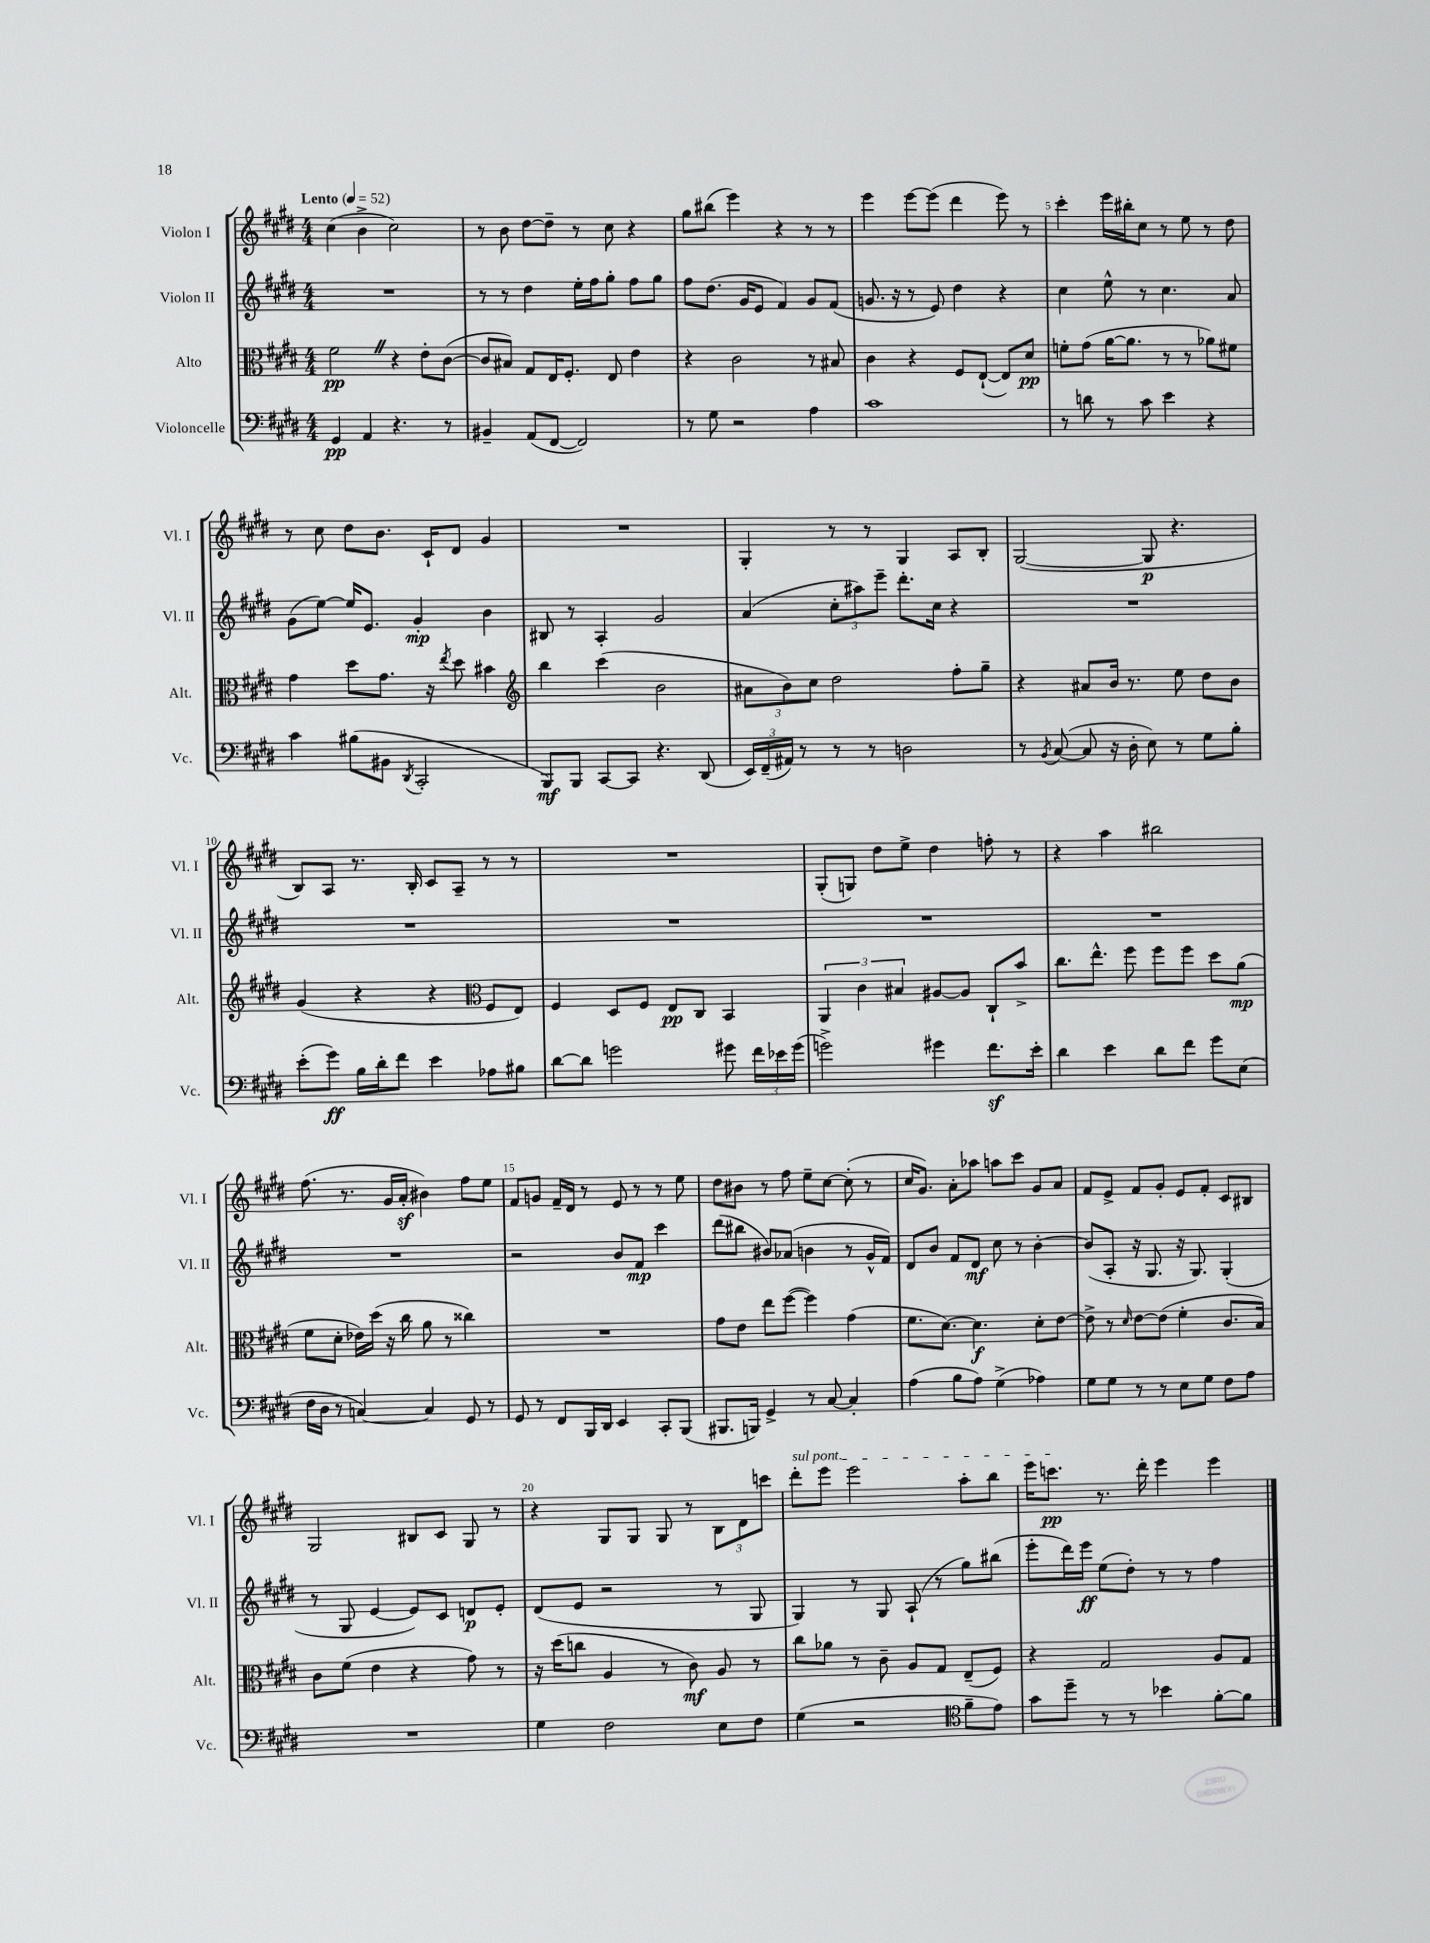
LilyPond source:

<<
\new StaffGroup <<
\new Staff = "s0" \with { instrumentName = "Violon I" shortInstrumentName = "Vl. I" } {
    \clef treble \key e \major \numericTimeSignature \time 4/4 \tempo "Lento" 4 = 52
    \autoBeamOff cis''4( b'4-> cis''2) |
    r8 b'8 dis''8[~ dis''8]-- r8 cis''8 r4 |
    gis''8[ bis''8]( e'''4) r4 r8 r8 |
    e'''4 e'''8[~ e'''8]( dis'''4 e'''8) r8 |
    cis'''4-. e'''16[ bis''16-. cis''8] r8 e''8 r8 dis''8 |
    r8 cis''8 dis''8[ b'8.] cis'16[-! dis'8] gis'4 |
    R1 |
    gis4-. r8 r8 gis4 a8[ b8]-. |
    gis2~( gis8\p r4. |
    b8[) a8] r8. b16-. cis'8[ a8]-- r8 r8 |
    R1 |
    gis8[-.( g8]) dis''8[ e''8]-> dis''4 f''8-. r8 |
    r4 a''4 bis''2 |
    fis''8.( r8. gis'16[ a'16]-.\sf bis'4) fis''8[ e''8] |
    fis'8[ g'8] fis'16[-- dis'16] r8 e'8 r8 r8 e''8 |
    dis''8[ bis'8] r8 fis''8 e''8[-- cis''8]~ cis''8-.( r8 |
    cis''16[ gis'8.]) a'8[-. aes''8] a''8[ cis'''8] gis'8[ a'8] |
    fis'8[ e'8]-> fis'8[ gis'8]-. e'8[ fis'8]-. cis'8[ bis8] |
    gis2 bis8[ cis'8] gis8 r8 |
    r4 gis8[ gis8] gis8 r8 \tuplet 3/2 { b8[ dis'8 c'''8] } |
    \once \override TextSpanner.bound-details.left.text = \markup { \italic "sul pont." } dis'''8[-.\startTextSpan e'''8] e'''2 a''8[-. b''8] |
    e'''16[ c'''8.]\pp\stopTextSpan r8. dis'''16-. e'''4 e'''4 \bar "|." |
}
\new Staff = "s1" \with { instrumentName = "Violon II" shortInstrumentName = "Vl. II" } {
    \clef treble \key e \major \numericTimeSignature \time 4/4
    \autoBeamOff R1 |
    r8 r8 dis''4 e''16[-. fis''16 gis''8]-. fis''8[ gis''8] |
    fis''8[ dis''8.]( gis'16[ e'8] fis'4) gis'8[ fis'8]( |
    g'8. r16 r8 e'8) dis''4 r4 |
    cis''4 e''8-^ r8 cis''4. a'8 |
    gis'8[( e''8]~) e''16[ e'8.] gis'4-.\mp b'4 |
    bis8 r8 a4-. gis'2 |
    a'4( \tuplet 3/2 { cis''8[-. ais''8) e'''8]-- } dis'''8.[-. cis''16] r4 |
    R1 |
    R1 |
    R1 |
    R1 |
    R1 |
    R1 |
    r2 b'8[ fis'8]\mp cis'''4 |
    dis'''8[( bis''8] bis'8[) aes'8]( b'4 r8 gis'16[-^ fis'16]) |
    dis'8[ b'8] fis'8[ dis'8]\mf cis''8 r8 b'4~-. |
    b'8[( a8]-. r16 gis8. r16 gis8.) gis4-.( |
    r8 gis8 e'4~ e'8[) cis'8] d'8[\p e'8]-. |
    dis'8[( e'8] r2 r8 gis8 |
    gis4) r8 gis8 a8-!( r8 gis''8[) bis''8]( |
    e'''8[-. dis'''16) e'''16]\ff e''8[( dis''8]-.) r8 r8 fis''4 \bar "|." |
}
\new Staff = "s2" \with { instrumentName = "Alto" shortInstrumentName = "Alt." } {
    \clef alto \key e \major \numericTimeSignature \time 4/4
    \autoBeamOff fis'2\pp \once \override BreathingSign.text = \markup { \musicglyph "scripts.caesura.straight" } \breathe r4 e'8[-. cis'8]~( |
    cis'8[ bis8]) gis8[ e16 fis8.]-. e8 e'4 |
    r4 cis'2 r8 bis8 |
    cis'4 r4 fis8[ e8]~-!( e8[) dis'8]\pp |
    f'8[-. gis'8]( a'16[~ a'8.] r8 r8 aes'8[) fis'8] |
    gis'4 dis''8[ gis'8.] r16 \acciaccatura { e''8 } dis''8 bis'4 |
    \clef treble b''4 cis'''4( b'2 |
    \tuplet 3/2 { ais'8[ b'8) cis''8] } dis''2 fis''8[-. gis''8]-- |
    r4 ais'8[ b'16] r8. e''8 dis''8[ b'8] |
    gis'4( r4 r4 \clef alto fis8[ e8]) |
    fis4 dis8[ fis8] e8[\pp cis8] b,4 |
    \tuplet 3/2 { a,4 cis'4 bis4 } ais8[~ ais8] cis8[-! b'8]-> |
    cis''8.[ e''8.]-^ fis''8 fis''8[ fis''8] dis''8[ a'8]\mp( |
    fis'8[ dis'8]-. ees'16[) dis''16]( r16 cis''16 a'8 r8 cisis''4) |
    R1 |
    gis'8[ e'8] e''8[ fis''8]~( fis''4) gis'4( |
    fis'8.[ dis'8.]~) dis'4.\f dis'8[-. e'8]~ |
    e'8-> r8 \grace { dis'16 } e'8[~ e'8]( fis'4-. cis'8.[ b16]) |
    cis'8[ fis'8]( e'4 r4 gis'8) r8 |
    r16 dis''16[( c''8] a4 r8 cis'8\mf) a8 r8 |
    cis''8[ aes'8] r8 cis'8-- a8[ gis8] e8[--( fis8]) |
    r4 gis2 a8[ gis8] \bar "|." |
}
\new Staff = "s3" \with { instrumentName = "Violoncelle" shortInstrumentName = "Vc." } {
    \clef bass \key e \major \numericTimeSignature \time 4/4
    \autoBeamOff gis,4\pp a,4 r4. r8 |
    bis,4-- a,8[( fis,8]~ fis,2) |
    r8 gis8 r2 a4 |
    cis'1 |
    r8 d'8 r8 cis'8 e'4 r4 |
    cis'4 bis8[( bis,8] \acciaccatura { dis,8 } cis,2-. |
    b,,8[\mf) b,,8] cis,8[~ cis,8] r4. dis,8( |
    \tuplet 3/2 { e,16[) fis,16--( ais,16]) } r8 r8 r8 d2 |
    r8 \acciaccatura { b,8 } cis8~( cis8 r16 dis16-. e8) r8 gis8[ b8]-. |
    e'8[-.( gis'8]\ff) b16[ dis'16-. fis'8] e'4 aes8[ bis8] |
    dis'8[~ dis'8] g'2 gis'8 \tuplet 3/2 { fis'16[ ees'16 gis'16]( } |
    g'2->) gis'4 fis'8.[\sf e'16]-. |
    dis'4 e'4 dis'8[ fis'8] gis'8[ e8]( |
    fis16[ dis16] r8 c4~) c4 gis,8 r8 |
    gis,8 r8 fis,8[ b,,16 dis,16] e,4 cis,8[-. b,,8]( |
    bis,,8.[ b,,16]) gis,4-> r8 cis8~ cis4-. |
    a4( b8[ a8]) gis4->( aes4) |
    gis8[ gis8] r8 r8 e8[ gis8] fis8[ a8] |
    R1 |
    gis4 fis2 e8[ fis8] |
    gis4( r2 \clef tenor fis'8[-- e'8]) |
    gis'8[ dis''8]-- r8 r8 bes'4 fis'8[~-. fis'8] \bar "|." |
}
>>
>>
\layout { \context { \Score \override BarNumber.break-visibility = ##(#f #t #t) barNumberVisibility = #(every-nth-bar-number-visible 5) } }
